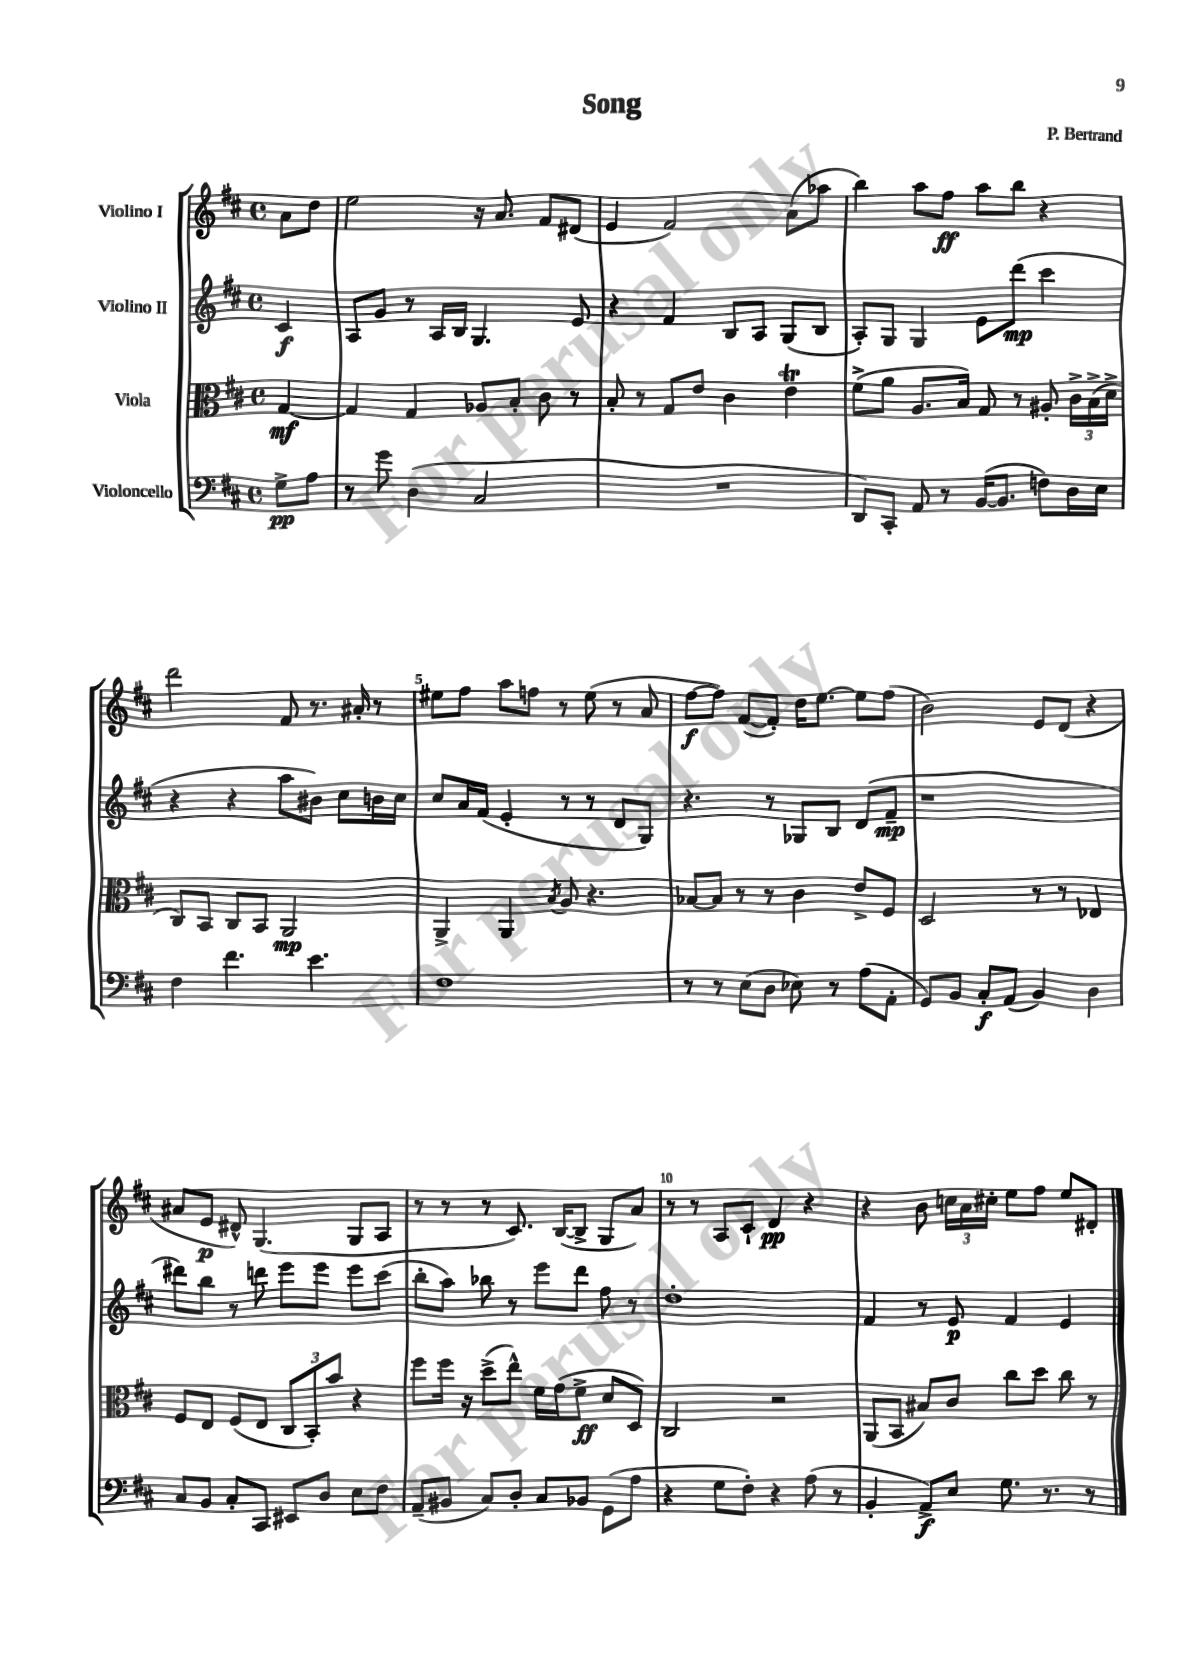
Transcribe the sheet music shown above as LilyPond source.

\header { title = "Song" composer = "P. Bertrand" }
<<
\new StaffGroup <<
\new Staff = "s0" \with { instrumentName = "Violino I" } {
    \clef treble \key d \major \defaultTimeSignature \time 4/4 \partial 4
    \autoBeamOff a'8[ d''8] |
    e''2 r16 a'8. fis'8[ dis'8]( |
    e'4 fis'2) a'8[( aes''8] |
    b''4) a''8[ fis''8]\ff a''8[ b''8] r4 |
    d'''2 fis'8 r8. ais'16-. r8 |
    eis''8[ fis''8] a''8[ f''8] r8 eis''8( r8 a'8 |
    fis''8[~\f fis''8]) fis'8[~( fis'8]-.) d''16[ e''8.]~ e''8[ fis''8]( |
    b'2) e'8[ d'8]( r4 |
    ais'8[ e'8]\p dis'8-^) g4.( g8[ a8] |
    r8 r8 r8 cis'8.) b16[~( b8]-> g8[ a'8]) |
    r8 r8 a8[ cis'8]-! d'4\pp r4 |
    r4 b'8 \tuplet 3/2 { c''16[ a'16 cis''16]-. } e''8[ fis''8] e''8[ dis'8]-. \bar "|." |
}
\new Staff = "s1" \with { instrumentName = "Violino II" } {
    \clef treble \key d \major \defaultTimeSignature \time 4/4 \partial 4
    \autoBeamOff cis'4\f |
    a8[ g'8] r8 a16[ b16] g4. e'8 |
    r4 fis'4 b8[ a8] g8[( b8] |
    a8[-.) g8] g4 e'8[ d'''8]\mp( cis'''4 |
    r4 r4 a''8[ bis'8]) cis''8[ b'16 cis''16] |
    cis''8[ a'16 fis'16]( e'4-. r8 r8 d'8[ g8]) |
    r4. r8 ges8[ b8] d'8[( fis'8]--\mp |
    r1 |
    dis'''8[) b''8] r8 d'''8 e'''8[ e'''8] e'''8[ cis'''8]( |
    b''8[-. a''8]) bes''8 r8 e'''8[ d'''8] fis''8 r8 |
    d''1-. |
    fis'4 r8 e'8\p fis'4 e'4 \bar "|." |
}
\new Staff = "s2" \with { instrumentName = "Viola" } {
    \clef alto \key d \major \defaultTimeSignature \time 4/4 \partial 4
    \autoBeamOff g4~\mf |
    g4 g4 aes8[ b8]-. cis'8 r8 |
    b8-. r8 g8[ e'8] cis'4 e'4\trill |
    fis'8[->( a'8] a8.[ b16]) g8 r8 ais8-. \tuplet 3/2 { cis'16[-> b16->( d'16]-> } |
    cis8[) b,8] cis8[ b,8] a,2\mp |
    a,4-> a,4 \acciaccatura { b8 } a8 r4. |
    bes8[~ bes8] r8 r8 cis'4 e'8[-> fis8] |
    d2 r8 r8 ees4 |
    fis8[ e8] fis8[( e8] \tuplet 3/2 { cis8[ b,8-.) b'8] } r4 |
    fis''8[ fis''16] r16 d''8[->( e''8]-^) fis'16[ g'16( fis'8]->\ff d'8[ d8]) |
    cis2 r2 |
    a,8[( b,8] bis8[) cis'8] cis''8[ d''8] cis''8 r8 \bar "|." |
}
\new Staff = "s3" \with { instrumentName = "Violoncello" } {
    \clef bass \key d \major \defaultTimeSignature \time 4/4 \partial 4
    \autoBeamOff g8[->\pp a8] |
    r8 g'8 d4( cis2 |
    R1 |
    d,8[) cis,8]-. a,8 r8 b,16[~( b,8.] f8[) d16 e16] |
    fis4 fis'4. e'4. |
    fis1 |
    r8 r8 e8[( d8] ees8) r8 a8[( a,8]-. |
    g,8[) b,8] cis8[-.\f a,8]( b,4) d4 |
    cis8[ b,8] cis8[-. cis,8] eis,8[ d8] e8[ fis8] |
    a,8[--( bis,8] cis8[) d8]-. cis8[ bes,8] g,8[( a8] |
    r4 g8[ fis8]-.) r4 a8( r8 |
    b,4-. a,8[->\f) e8] g8. r8. r8 \bar "|." |
}
>>
>>
\layout { \context { \Score \override BarNumber.break-visibility = ##(#f #t #t) barNumberVisibility = #(every-nth-bar-number-visible 5) } }
